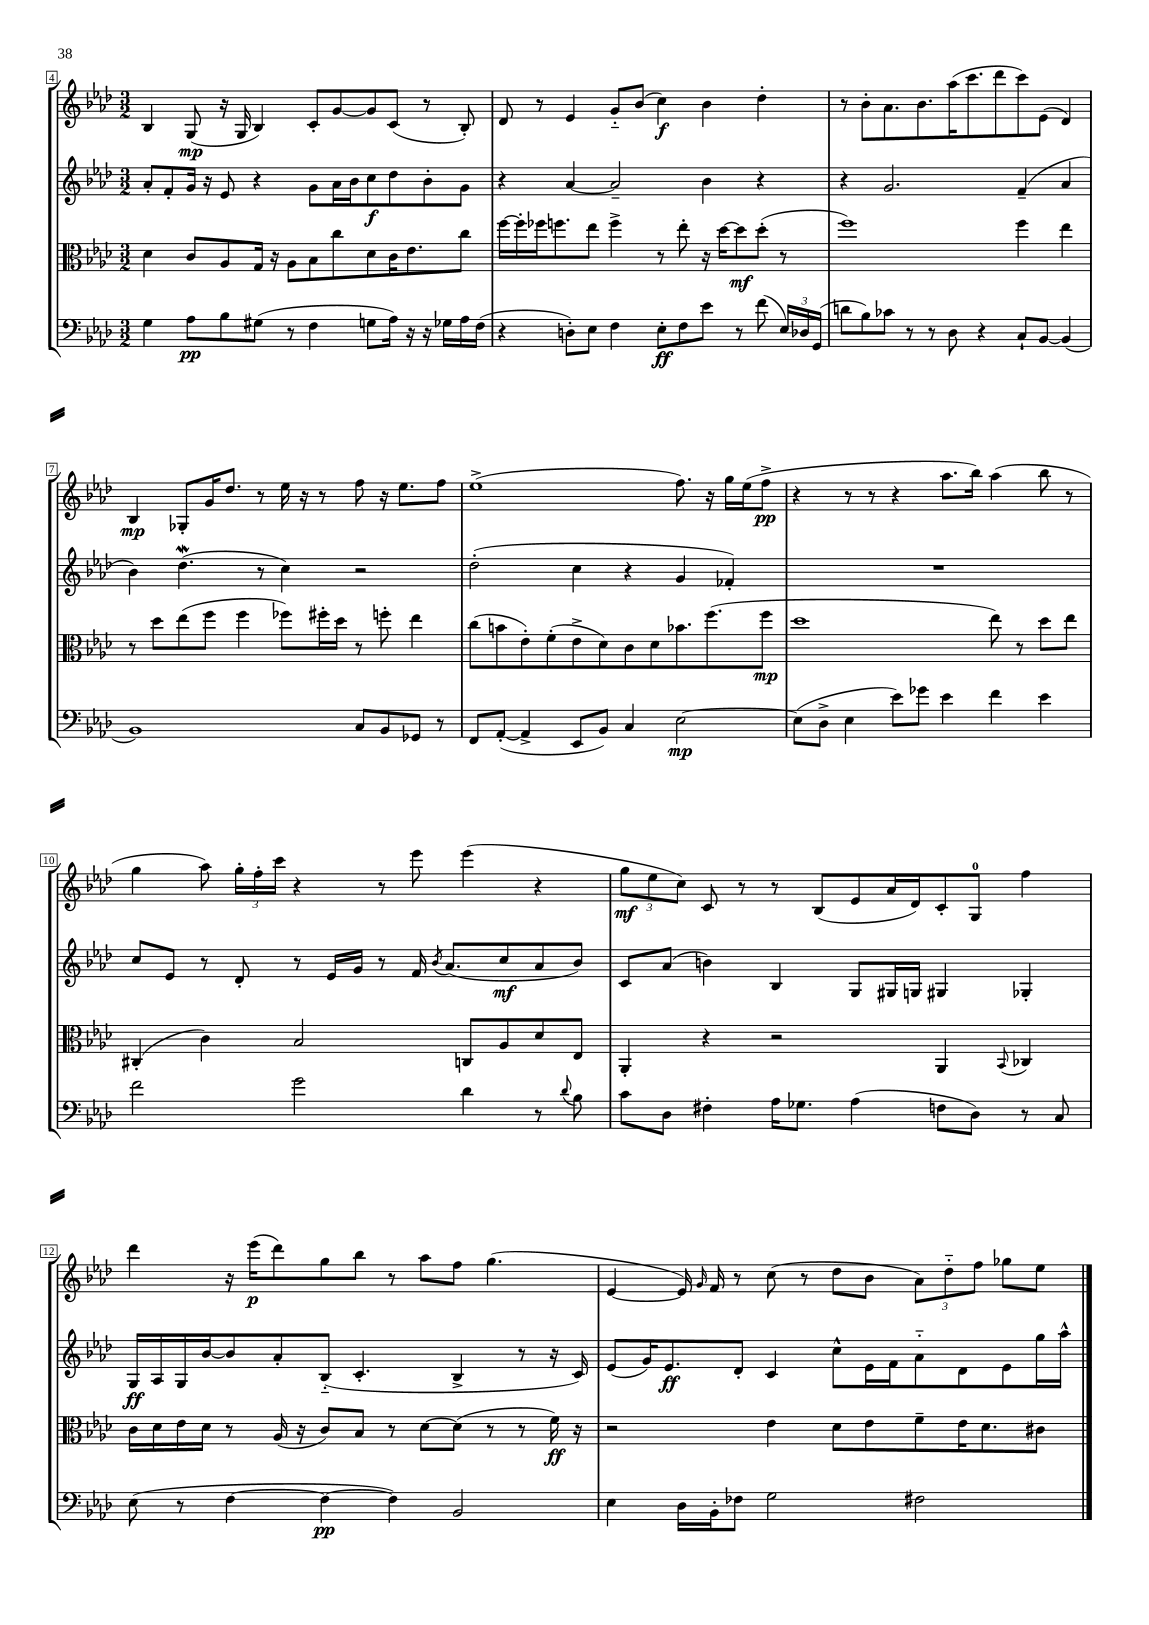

**kern	**kern	**kern	**kern
*staff4	*staff3	*staff2	*staff1
*clefF4	*clefC3	*clefG2	*clefG2
*k[b-e-a-d-]	*k[b-e-a-d-]	*k[b-e-a-d-]	*k[b-e-a-d-]
*M3/2	*M3/2	*M3/2	*M3/2
4G\	4d-\	8a-'/L	4B-/
.	.	8f'/	.
8A-\L	8c/L	16g/Jk	(8G/
.	.	16r	.
8B-\	8A-/	8e-/	16r
.	.	.	16G/
(8G#\J	16G/Jk	4r	4B-/)
.	16r	.	.
8r	8A-\L	.	.
4F\	8B-\	8g\L	8c'/L
.	8cc\	16a-\L	[8g/
.	.	16b-\J	.
8G\L	8d-\	8cc\	8g/]
16A-\Jk)	16c\K	8dd-\	(8c/J
16r	8.e-\	.	.
16r	.	8b-'\	8r
16G-\LL	.	.	.
16A-\	8cc\J	8g\J	8B-'/)
(16F\JJ	.	.	.
=	=	=	=
4r	[16ff\LL	4r	8d-/
.	16ff'\]	.	.
.	16ff-\J	.	8r
.	8.ff\	.	.
8D'\L)	.	[4a-/	4e-/
8E-\J	8ee-\J	.	.
4F\	4ff^\	2a-~/]	8g'~/L
.	.	.	(8b-/J
8E-'\L	8r	.	4cc\)
8F\	8ee-'\	.	.
8e-\J	16r	4b-\	4b-\
.	[16dd-\LK	.	.
8r	8dd-\]	.	.
(8f\	(8dd-'\J	4r	4dd-'\
24E-/LL)	8r	.	.
24D-/	.	.	.
(24GG/JJ	.	.	.
=	=	=	=
8d\L	1ff)	4r	8r
8B-\)	.	.	8b-'\L
8c-\J	.	2.g/	8.a-\
8r	.	.	.
.	.	.	8.b-\
8r	.	.	.
8D-\	.	.	(16aa-\K
.	.	.	8.ccc\
4r	.	.	.
.	.	.	8ddd-\
8C`/L	4ff\	(4f~/	8ccc\)
[8BB-/J	.	.	(8e-\J
(4BB-/]	4ee-\	4a-/	4d-/)
=	=	=	=
1BB-)	8r	4b-\)	4B-/
.	8dd-\L	.	.
.	(8ee-\	(4.dd-\	8G-'/L
.	8ff\J	.	16g/K
.	.	.	8.dd-/J
.	4ff\	.	.
.	.	8r	8r
.	8ff-\L)	4cc\)	16ee-\
.	.	.	16r
.	16ff#'\L	.	8r
.	16dd-\JJ	.	.
8C/L	8r	2r	8ff\
8BB-/	8ff'\	.	16r
.	.	.	8.ee-\L
8GG-/J	4ee-\	.	.
8r	.	.	8ff\J
=	=	=	=
8FF/L	(8cc\L	(2dd-'\	(1ee-^
([8AA-'/J	8b\	.	.
4AA-^/]	8e-'\)	.	.
.	(8f'\	.	.
8EE-/L	8e-^\	4cc\	.
8BB-/J)	8d-\)	.	.
4C/	8c\	4r	.
.	8d-\	.	.
[2E-\	8.b-\	4g/	8.ff\)
.	(8.ff\	.	16r
.	.	4f-'/)	16gg\LL
.	.	.	(16ee-\J
.	8ff\J	.	8ff^\J
=	=	=	=
(8E-\]L	1dd-	1.r	4r
8D-^\J	.	.	.
4E-\	.	.	8r
.	.	.	8r
8e-\L)	.	.	4r
8g-\J	.	.	.
4e-\	.	.	8.aa-\L
.	.	.	16bb-\Jk)
4f\	8ee-\)	.	(4aa-\
.	8r	.	.
4e-\	8dd-\L	.	8bb-\
.	8ee-\J	.	8r
=	=	=	=
2f\	(4C#'/	8cc/L	4gg\
.	.	8e-/J	.
.	4c\)	8r	8aa-\)
.	.	8d-'/	24gg'\LL
.	.	.	24ff'\
.	.	.	24ccc\JJ
2g\	2B-/	8r	4r
.	.	16e-/LL	.
.	.	16g/JJ	.
.	.	8r	8r
.	.	16f/	8eee-\
.	.	8qb-/	.
.	.	(8.a-/L	.
4d-\	8C/L	.	(4eee-\
.	8A-/	8cc/	.
8r	8d-/	8a-/	4r
8qqd-/	.	.	.
8B-\	8E-/J	8b-/J)	.
=	=	=	=
8c\L	4AA-'/	8c/L	12gg\L
.	.	.	12ee-\
8D-\J	.	(8a-/J	.
.	.	.	12cc\J)
4F#'\	4r	4b\)	8c/
.	.	.	8r
16A-\LK	2r	4B-/	8r
8.G-\J	.	.	.
.	.	.	(8B-/L
(4A-\	.	8G/L	8e-/
.	.	16G#/L	16a-/L
.	.	16G/JJ	16d-/J)
8F\L	4AA-/	4G#/	8c'/
8D-\J)	.	.	8G/J
.	8qqBB-/	.	.
8r	4C-/	4G-'/	4ff\
8C/	.	.	.
=	=	=	=
(8E-\	16c\LL	16G/LL	4ddd-\
.	16d-\	16A-/	.
8r	16e-\	16G/	.
.	16d-\JJ	[16b-/J	.
[4F\	8r	8b-/]	16r
.	.	.	(16eee-\LK
.	(16A-/	8a-'/	8ddd-\)
.	16r	.	.
4F\_	8c/L)	(8B-'~/J	8gg\
.	8B-/J	4.c'/	8bb-\J
4F\])	8r	.	8r
.	[8d-\L	.	8aa-\L
2BB-/	(8d-\]J	4B-^/	8ff\J
.	8r	.	(4.gg\
.	8r	8r	.
.	16f\)	16r	.
.	16r	16c/)	.
=	=	=	=
4E-\	2r	(8e-/L	[4e-/
.	.	16g/K)	.
.	.	8.e-/	.
16D-\LL	.	.	16e-/])
.	.	.	16qqg/
16BB-'\J	.	.	16f/
8F-\J	.	8d-'/J	8r
2G\	4e-\	4c/	(8cc\
.	.	.	8r
.	8d-\L	8cc^^\L	8dd-\L
.	8e-\	16e-\L	8b-\J
.	.	16f\J	.
2F#\	8f~\	8a-'~\	12a-\L)
.	.	.	12dd-'~\
.	16e-\K	8d-\	.
.	.	.	12ff\J
.	8.d-\	.	.
.	.	8e-\	8gg-\L
.	8c#\J	16gg\L	8ee-\J
.	.	16aa-^^\JJ	.
==	==	==	==
*-	*-	*-	*-
